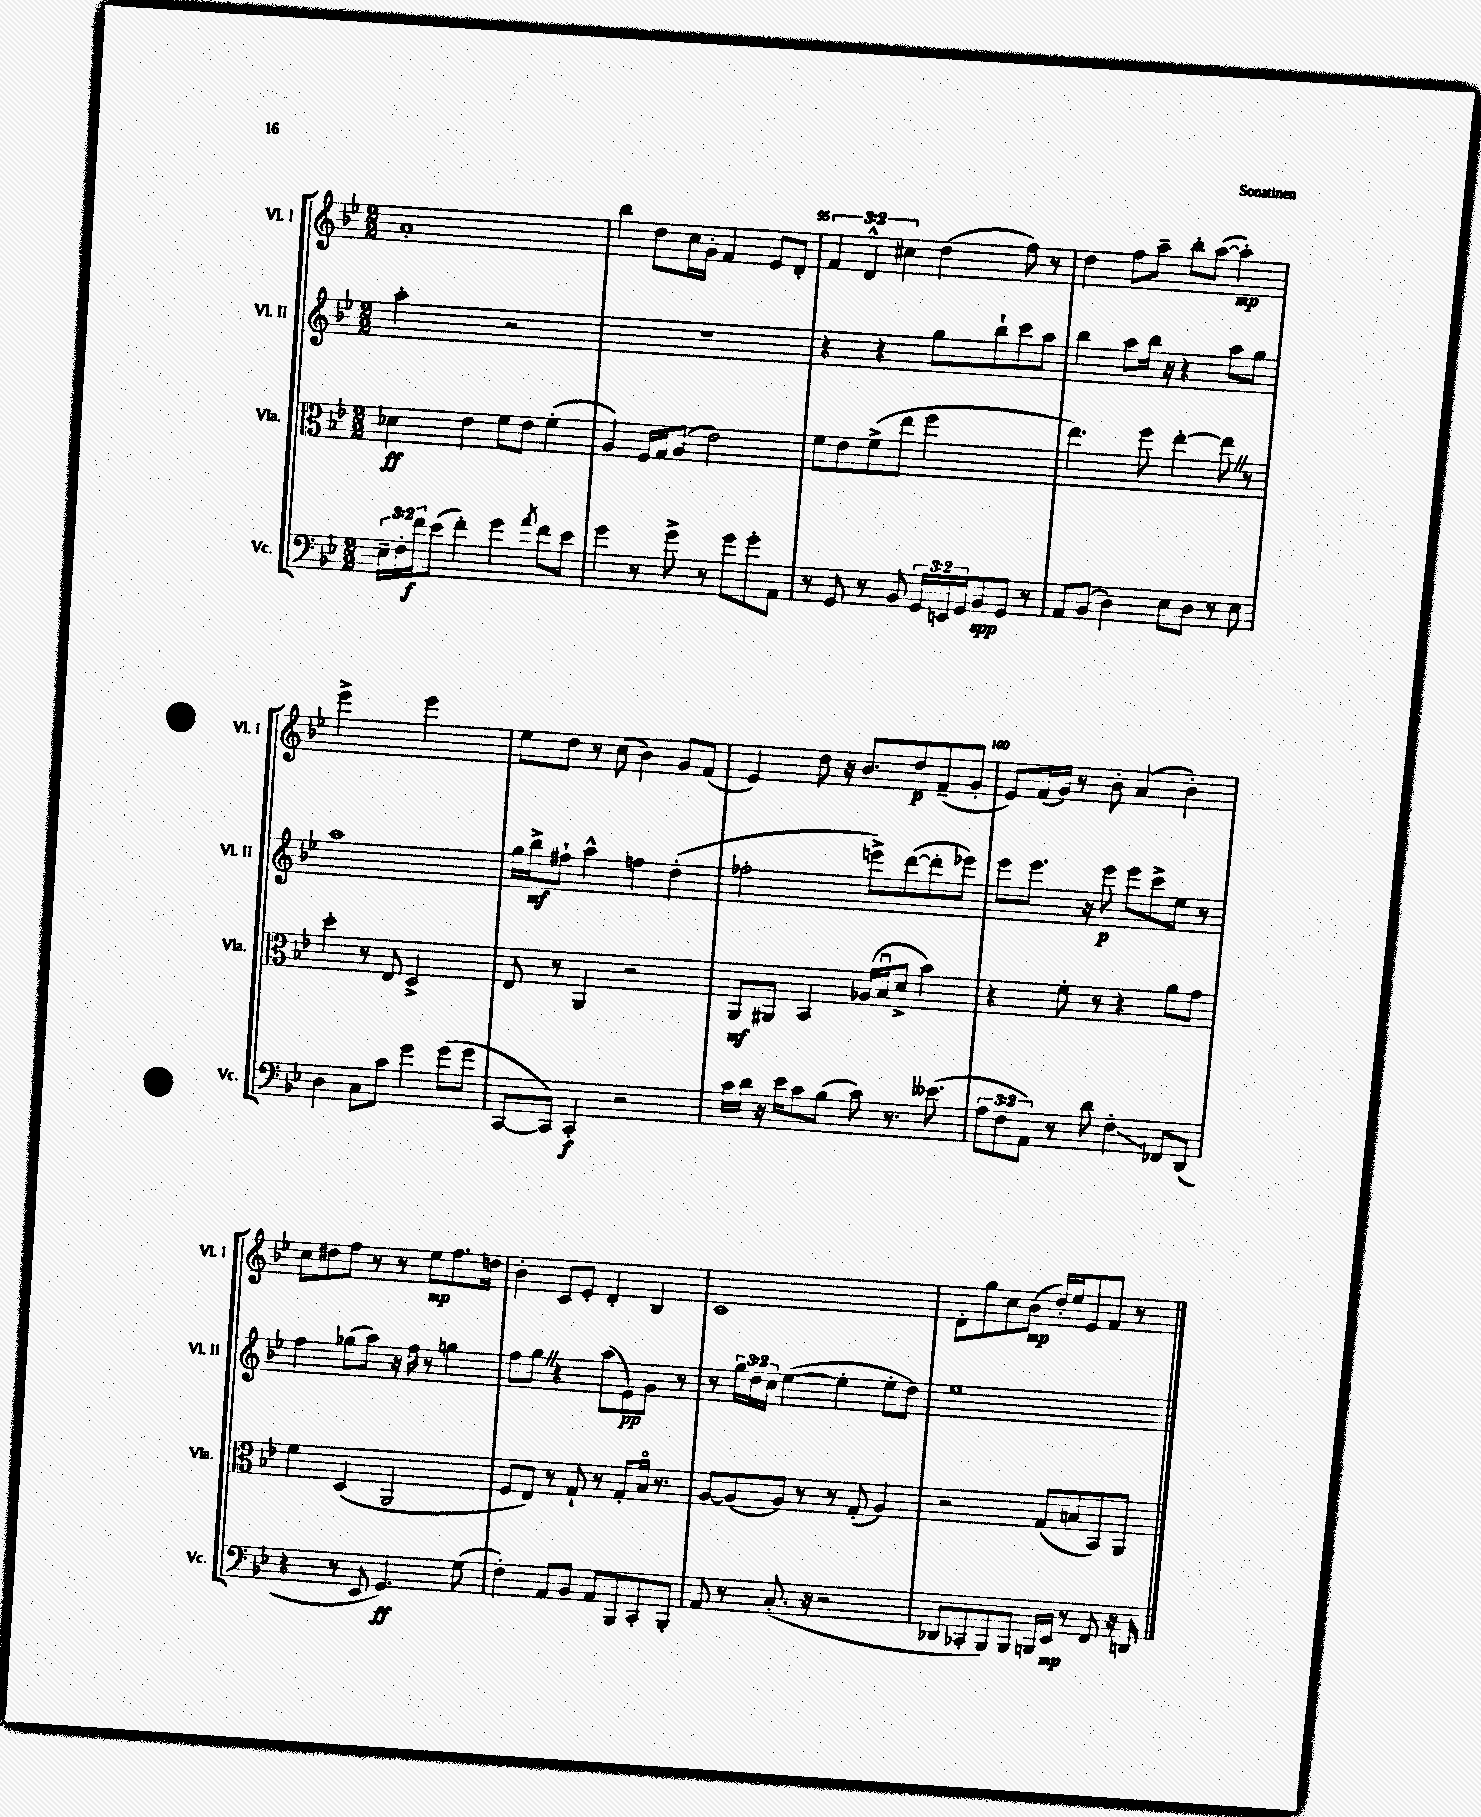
<<
\new StaffGroup <<
\new Staff = "s0" \with { instrumentName = "Vl. I" shortInstrumentName = "Vl. I" } {
    \clef treble \key bes \major \numericTimeSignature \time 2/2 \override Staff.TupletNumber.text = #tuplet-number::calc-fraction-text
    a'1-. |
    bes''4 d''8 c''16 g'16-. f'4 ees'8 d'8-. |
    \tuplet 3/2 { f'4 d'4-^ cis''4 } d''4( f''8) r8 |
    d''4 f''8 a''8-- bes''8-. a''8~( a''4-.\mp) |
    ees'''2-> ees'''2 |
    ees''8 d''8 r8 c''8( bes'4) g'8 f'8( |
    ees'4) d''8 r16 bes'8. d''8\p f'8--( g'8-. |
    ees'8) f'16( g'16) r8 bes'8-. a'4( bes'4-.) |
    c''8 dis''8 f''8 r8 r8 ees''8\mp f''8. d''16 |
    bes'4-. c'8 ees'8-. d'4-. bes4 |
    c'1 |
    d'8-. g''8 c''8 bes'8\mp( d''16-.) ees''16 ees'8 f'8 r8 \bar "|." |
}
\new Staff = "s1" \with { instrumentName = "Vl. II" shortInstrumentName = "Vl. II" } {
    \clef treble \key bes \major \numericTimeSignature \time 2/2 \override Staff.TupletNumber.text = #tuplet-number::calc-fraction-text
    a''2-. r2 |
    R1 |
    r4 r4 g''8 bes''8-! c'''8 a''8 |
    bes''4 a''8 bes''16 r16 r4 a''8 g''8 |
    a''1 |
    g''16 bes''16->\mf fis''8-! a''4-^ f''4 d''4-.( |
    fes''2-. e'''8->) d'''8~( d'''8-. ees'''8) |
    ees'''8 ees'''8. r16 ees'''8\p ees'''8 c'''8-> ees''8 r8 |
    f''4 ges''8( a''8) r16 f''16 r8 g''4 |
    f''8 g''8 \once \override BreathingSign.text = \markup { \musicglyph "scripts.caesura.straight" } \breathe r4 a''8( ees'8\pp) g'8 r8 |
    r8 \tuplet 3/2 { g''16 d''16 c''16 } ees''4~( ees''4-. ees''8-. d''8) |
    ees''1 \bar "|." |
}
\new Staff = "s2" \with { instrumentName = "Vla." shortInstrumentName = "Vla." } {
    \clef alto \key bes \major \numericTimeSignature \time 2/2
    des'4\ff ees'4 f'8 ees'8 f'4-.( |
    a4) f16 g16 a8( ees'2) |
    f'8 ees'8 f'8->( ees''8 f''2 |
    ees''4.) f''8 ees''4~-. ees''8 \once \override BreathingSign.text = \markup { \musicglyph "scripts.caesura.straight" } \breathe r8 |
    d''4-. r8 ees8 d2-> |
    ees8 r8 a,4 r2 |
    a,8\mf ais,8 bes,4 aes16( bes16\downbow d'8-> bes'4) |
    r4 f'8-. r8 r4 a'8 g'8 |
    f'4 d4( a,2 |
    f8 ees8) r8 g8-! r8 g8-. bes16\flageolet r8. |
    a8~ a8( a8) r8 r8 g8-.( a4) |
    r2 g8( b8 bes,8) a,8 \bar "|." |
}
\new Staff = "s3" \with { instrumentName = "Vc." shortInstrumentName = "Vc." } {
    \clef bass \key bes \major \numericTimeSignature \time 2/2 \override Staff.TupletNumber.text = #tuplet-number::calc-fraction-text
    \tuplet 3/2 { ees16-- f16-. f'16\f } ees'8( f'4-.) g'4 \acciaccatura { a'8 } f'8 ees'8 |
    g'4 r8 g'8-> r8 g'8 g'8-. a,8 |
    r8 g,8 r8 bes,8 \tuplet 3/2 { g,16 e,16 g,16 } bes,8\spp g,8 r8 |
    a,8 bes,8( d4) ees8 d8 r8 ees8 |
    d4 c8 c'8 g'4 g'8( g'8 |
    c,8~ c,8) c,4-.\f r2 |
    c'16 d'16 r16 ees'16 c'8 bes8( c'8) r8. eeses'8.( |
    \tuplet 3/2 { a8 f8 a,8) } r8 d'8 f4-.\glissando fes,8 d,8( |
    r4 r8 ees,8 g,4.\ff) g8( |
    f4-.) a,8 bes,8 a,8 bes,,8 c,8-. bes,,8-. |
    a,8 r8 c8.-.( r16 r2 |
    des,8 ces,8-. bes,,8) bes,,8 b,,16 ees,16\mp r8 f,8 r16 d,16 \bar "|." |
}
>>
>>
\layout { \context { \Score currentBarNumber = #93 \override BarNumber.break-visibility = ##(#f #t #t) barNumberVisibility = #(every-nth-bar-number-visible 5) } }
